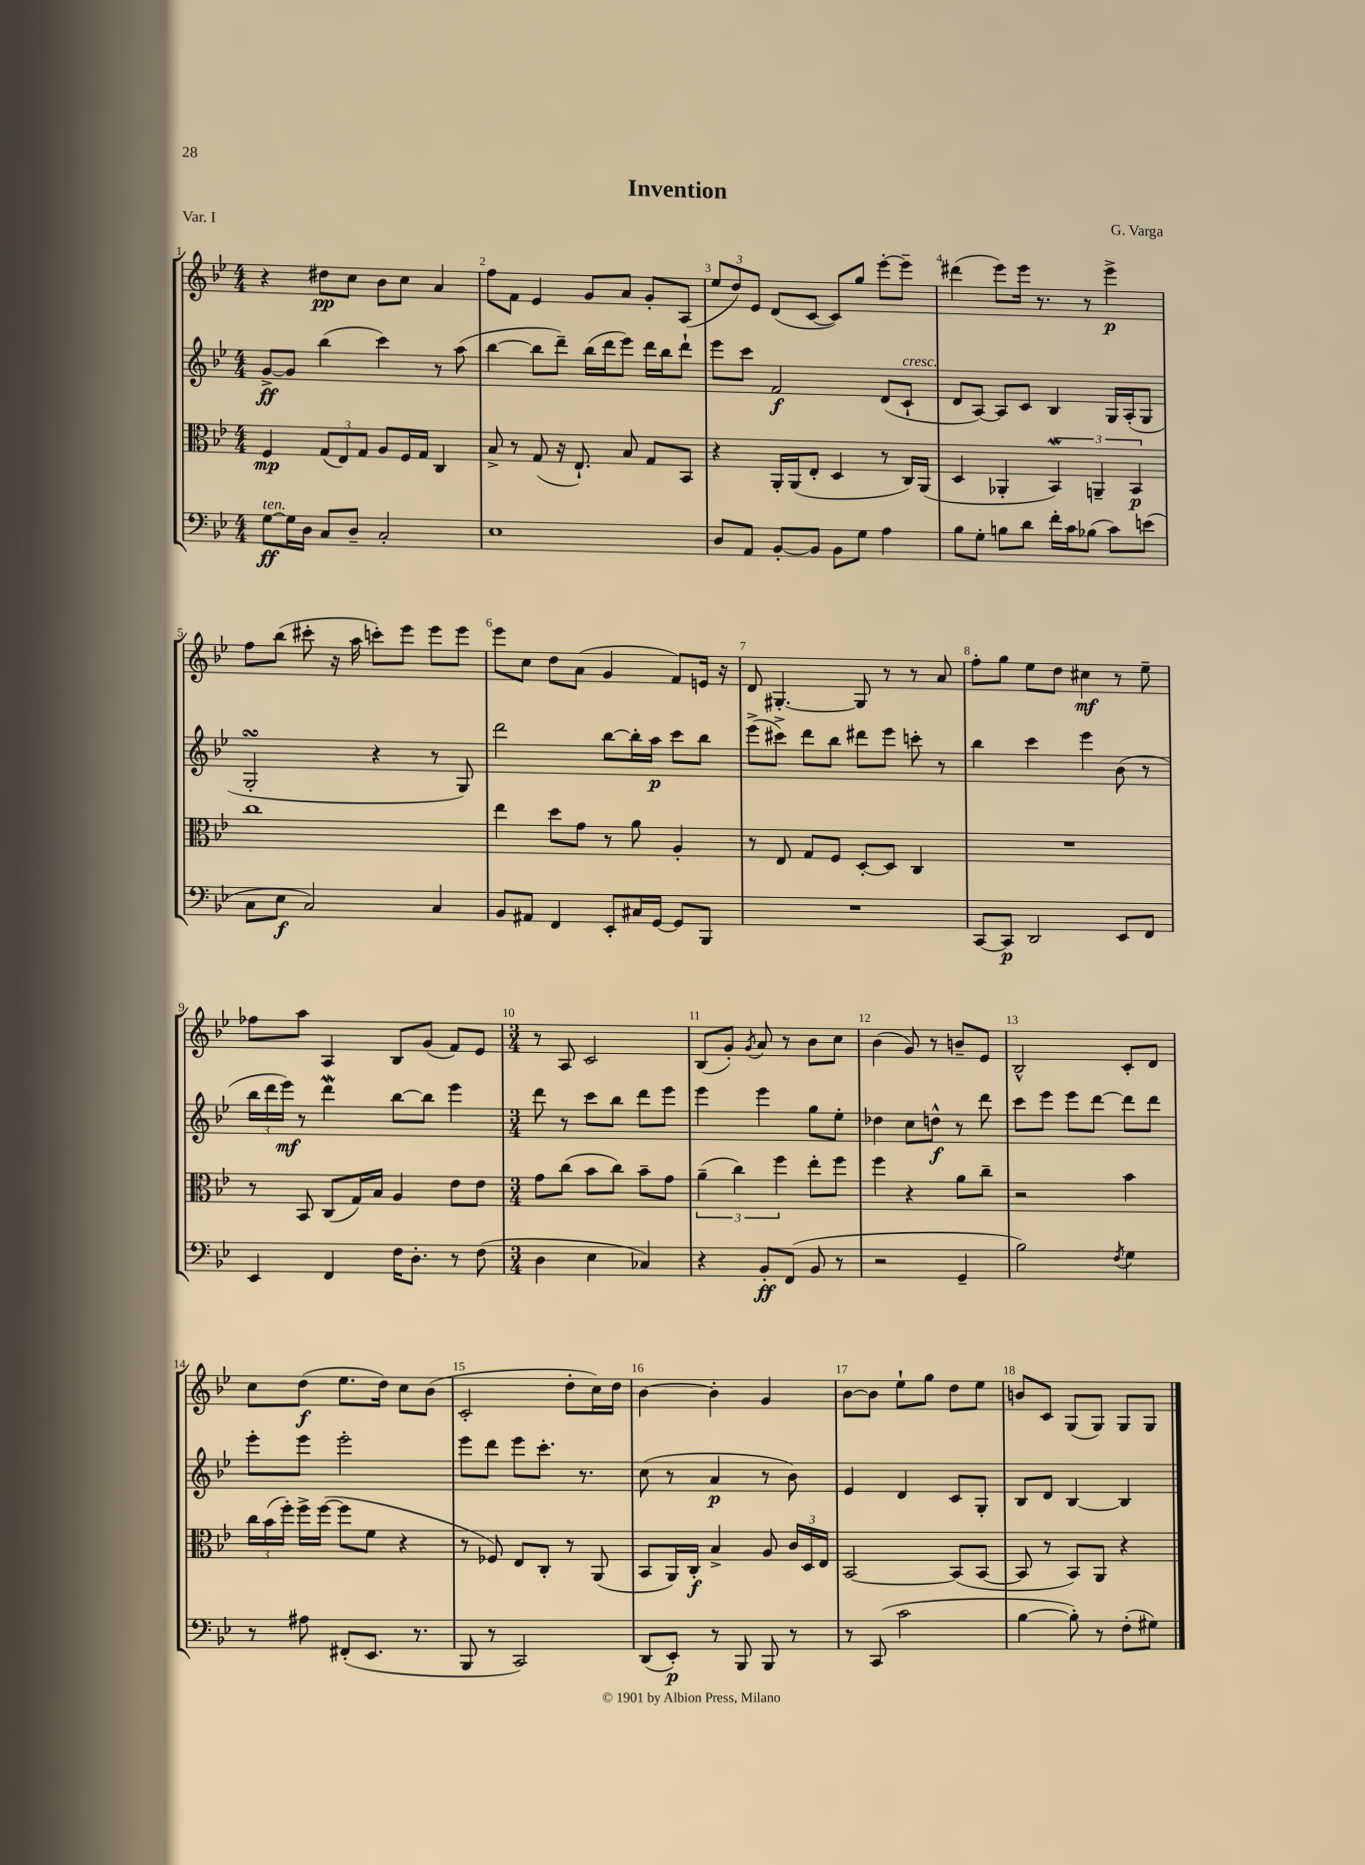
\header { title = "Invention" composer = "G. Varga" piece = "Var. I" }
<<
\new StaffGroup <<
\new Staff = "s0" {
    \clef treble \key bes \major \numericTimeSignature \time 4/4
    \autoBeamOff r4 dis''8[\pp c''8] bes'8[ c''8] a'4 |
    f''8[ f'8] ees'4 g'8[ a'8] g'8[-. a8]( |
    \tuplet 3/2 { ees''8[ d''8) ees'8] } d'8[( c'8]~ c'8[) g''8] ees'''8[~-. ees'''8]-- |
    dis'''4( ees'''8[) ees'''16] r8. r8 ees'''4->\p |
    f''8[ bes''8]( cis'''8-. r16 a''16 c'''8[-.) ees'''8] ees'''8[ ees'''8] |
    ees'''8[ c''8] d''8[ a'8]( g'4 f'8[) e'16] r16 |
    d'8 gis4.~-. gis8 r8 r8 a'8 |
    f''8[-. g''8] ees''8[ d''8] cis''4\mf r8 ees''8-- |
    fes''8[ a''8] a4 bes8[ g'8]( f'8[) ees'8] |
    \numericTimeSignature \time 3/4 r8 a8 c'2 |
    bes8[( g'8]-.) \acciaccatura { g'8 } a'8 r8 bes'8[ c''8] |
    bes'4( g'8) r8 b'8[-- ees'8] |
    bes2-^ c'8[-. d'8] |
    c''8[ d''8]\f( ees''8.[ d''16]) c''8[ bes'8]( |
    c'2-. d''8[-. c''16) d''16] |
    bes'4~ bes'4-. g'4 |
    bes'8[~ bes'8] ees''8[-! g''8] d''8[ ees''8] |
    b'8[ c'8] g8[( g8]) g8[ g8] \bar "|." |
}
\new Staff = "s1" {
    \clef treble \key bes \major \numericTimeSignature \time 4/4
    \autoBeamOff g'8[~->\ff g'8] bes''4( c'''4) r8 a''8( |
    bes''4~ bes''8[ d'''8]--) bes''16[( d'''16 ees'''8]) d'''16[ bes''16 d'''8]-! |
    ees'''8[ c'''8] f'2\f d'8[( c'8]-!^\markup { \italic "cresc." } |
    d'8[ a8]~) a8[ c'8] bes4 g16[ a16-.( g8] |
    g2-.\turn r4 r8 g8) |
    d'''2 bes''8[~ bes''16-. a''16]\p c'''8[ bes''8] |
    ees'''8[->( cis'''8]->) d'''8[ bes''8] dis'''8[ ees'''8] c'''8-. r8 |
    bes''4 c'''4 ees'''4 bes'8( r8 |
    \tuplet 3/2 { bes''16[ d'''16 ees'''16]\mf) } r8 d'''4\mordent bes''8[~ bes''8] ees'''4 |
    \numericTimeSignature \time 3/4 d'''8 r8 c'''8[ bes''8] d'''8[ ees'''8] |
    ees'''4 ees'''4 g''8[ ees''8]-. |
    des''4 c''8[ d''8]-^\f r8 d'''8 |
    c'''8[ ees'''8] ees'''8[ d'''8]~ d'''8[ d'''8] |
    ees'''8[-. ees'''8] ees'''2-. |
    ees'''8[ d'''8] ees'''8[ c'''8.]-. r8. |
    c''8( r8 a'4\p r8 bes'8) |
    ees'4 d'4 c'8[ g8]-. |
    bes8[ d'8] bes4~ bes4 \bar "|." |
}
\new Staff = "s2" {
    \clef alto \key bes \major \numericTimeSignature \time 4/4
    \autoBeamOff f4\mp \tuplet 3/2 { g8[( ees8) g8] } a8[ f16 g16] c4 |
    bes8-> r8 g8( r16 ees8.-!) bes8 g8[ bes,8] |
    r4 a,16[-. a,16( ees8]-. d4 r8 c16[) a,16]( |
    d4 aes,4-. \tuplet 3/2 { bes,4\mordent) a,4-- bes,4\p } |
    c''1 |
    ees''4 d''8[ g'8] r8 a'8 a4-. |
    r8 ees8 g8[ f8] d8[~-. d8] c4 |
    R1 |
    r8 bes,8 c8[( g16) bes16] a4 ees'8[ ees'8] |
    \numericTimeSignature \time 3/4 g'8[ c''8]( bes'8[ c''8]) bes'8[-- g'8] |
    \tuplet 3/2 { a'4--( c''4) f''4 } ees''8[-. f''8] |
    f''4 r4 a'8[ c''8]-- |
    r2 bes'4 |
    \tuplet 3/2 { c''16[ bes'16( f''16]-.) } f''16[-> f''16]~( f''8[ f'8] r4 |
    r8 fes8) ees8[ c8]-. r8 a,8( |
    bes,8[ a,16) c16]-.\f bes4-> a8 \tuplet 3/2 { c'16[ d16 ees16] } |
    bes,2~ bes,8[( bes,8]~ |
    bes,8 r8 bes,8[) a,8] r4 \bar "|." |
}
\new Staff = "s3" {
    \clef bass \key bes \major \numericTimeSignature \time 4/4
    \autoBeamOff g8[~\ff^\markup { \italic "ten." } g16 d16] c8[ d8]-- c2-. |
    ees1 |
    d8[ a,8] bes,8[~-. bes,8] bes,8[ g8] a4 |
    bes8[ g8]-. b8[ d'8] f'16[-. c'16 bes8]( c'8[) e'8]( |
    c8[ ees8]\f c2) c4 |
    bes,8[ ais,8] f,4 ees,8[-. cis16 g,16]~ g,8[ bes,,8] |
    R1 |
    c,8[~ c,8]\p d,2 ees,8[ f,8] |
    ees,4 f,4 f16[ d8.]-. r8 f8( |
    \numericTimeSignature \time 3/4 d4 ees4 ces4) |
    r4 bes,8[-.\ff f,8]( bes,8 r8 |
    r2 g,4-- |
    bes2) \acciaccatura { f8 } g4 |
    r8 ais8 fis,8[-.( ees,8.] r8. |
    bes,,8 r8 c,2) |
    d,8[( ees,8]-.\p) r8 bes,,8 bes,,8 r8 |
    r8 c,8( c'2 |
    bes4~ bes8-.) r8 f8[-.( gis8]) \bar "|." |
}
>>
>>
\layout { \context { \Score \override BarNumber.break-visibility = ##(#f #t #t) barNumberVisibility = #all-bar-numbers-visible } }
